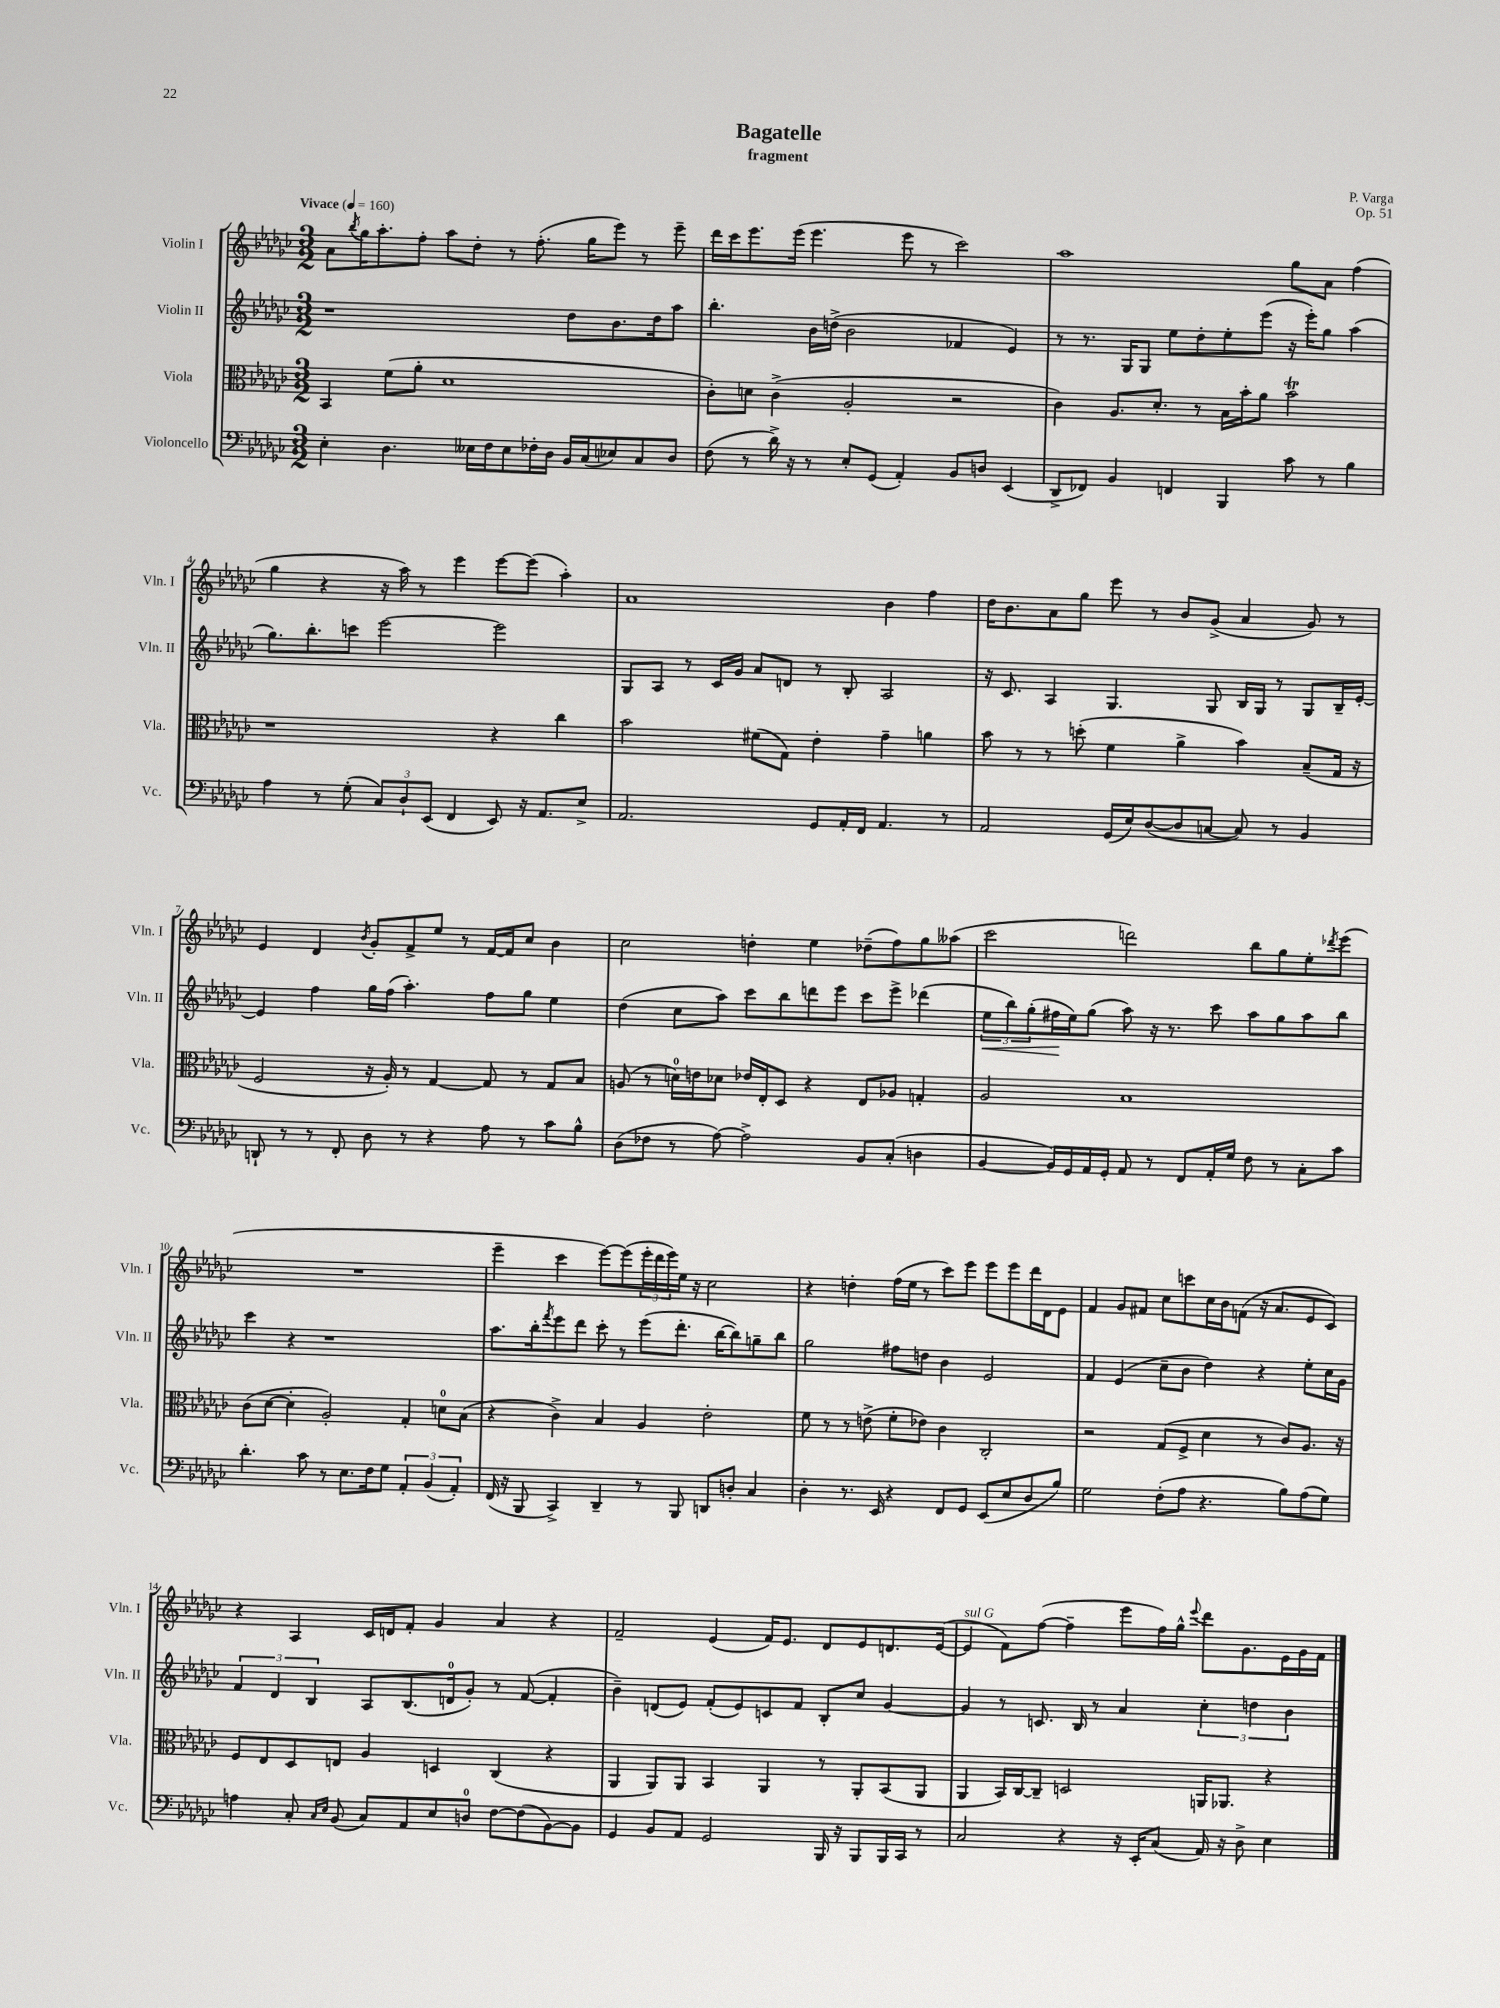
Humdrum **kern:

**kern	**kern	**kern	**dynam	**kern
*part4	*part3	*part2	*part2	*part1
*staff4	*staff3	*staff2	*staff2	*staff1
*I"Violoncello	*I"Viola	*I"Violin II	*	*I"Violin I
*I'Vc.	*I'Vla.	*I'Vln. II	*	*I'Vln. I
*clefF4	*clefC3	*clefG2	*	*clefG2
*k[b-e-a-d-g-c-]	*k[b-e-a-d-g-c-]	*k[b-e-a-d-g-c-]	*	*k[b-e-a-d-g-c-]
*M3/2	*M3/2	*M3/2	*	*M3/2
*MM160	*MM160	*MM160	*	*MM160
=1	=1	=1	=1	=1
!	!	!	!	!LO:TX:a:B:t=Vivace
4E-'\	4BB-/	1r	.	8a-\L
.	.	.	.	8qbb-/
.	.	.	.	16gg-\K
.	.	.	.	8.aa-'\
4.D-\	(8f\L	.	.	.
.	8a-'\J	.	.	8ff'\J
.	1d-	.	.	8aa-\L
16E--X\LL	.	.	.	8dd-'\J
16F\J	.	.	.	.
8E--\	.	.	.	8r
16F-X'\L	.	.	.	(8.ff'\
16D-\JJ	.	.	.	.
16BB-/LL	.	8dd-\L	.	.
(16C-/J	.	.	.	16gg-\KL
8E-X/)	.	8.b-\	.	8eee-\J)
8C-/	.	.	.	8r
.	.	16dd-\k	.	.
8D-/J	.	8aa-\J	.	8eee-~\
=2	=2	=2	=2	=2
(8F\	8c-'\L)	4.bb-'\	.	16ddd-\LL
.	.	.	.	16ccc-\J
8r	8dn\J	.	.	8.eee-\
16d-^\)	(4c-^\	.	.	.
16r	.	.	.	(16eee-\Jk
8r	.	16b-\LL	.	4.eee-\
.	.	(16ddn^\JJ	.	.
8E-'/L	2A-'/	2b-\	.	.
(8GG-/J	.	.	.	.
4AA-'/)	.	.	.	8eee-\
.	.	.	.	8r
8BB-/L	2r	4f-X/	.	2ccc-\)
8Dn/J	.	.	.	.
(4EE-/	.	4e-/)	.	.
=3	=3	=3	=3	=3
8DD-^/L	4c-\)	8r	.	1aa-
8FF-X/J)	.	8.r	.	.
4BB-/	8.A-/L	.	.	.
.	.	16G-/KL	.	.
.	.	8G-/J	.	.
.	8.d-'/J	.	.	.
4FFn/	.	8ee-\L	.	.
.	8r	8dd-'\	.	.
4BBB-/	16B-\LL	8ee-'\	.	.
.	16b-'\J	.	.	.
.	8a-\J	(8eee-\J	.	.
8c-\	2b-t\	16r	.	8gg-\L
.	.	16eee-'\KL)	.	.
8r	.	8gg-\J	.	8a-\J
4B-\	.	(4aa-\	.	(4ff\
!!LO:LB:g=z
=4	=4	=4	=4	=4
4A-\	1r	8.gg-\L)	.	4gg-\
.	.	8.bb-'\	.	.
8r	.	.	.	4r
(8G-'\	.	8cccn\J	.	.
12C-/L)	.	[2eee-\	.	16r
.	.	.	.	16aa-\)
12D-`/	.	.	.	.
.	.	.	.	8r
(12EE-/J	.	.	.	.
4FF/	.	.	.	4eee-\
8EE-/)	4r	2eee-\]	.	[8eee-\L
16r	.	.	.	(8eee-\J]
8.AA-/L	.	.	.	.
.	4cc-\	.	.	4aa-'\)
8E-^/J	.	.	.	.
=5	=5	=5	=5	=5
2.AA-/	2b-\	8G-/L	.	1a-
.	.	8A-/J	.	.
.	.	8r	.	.
.	.	16c-/LL	.	.
.	.	16g-/JJ	.	.
.	(8f#X\L	8a-/L	.	.
.	8G-\J)	8dn/J	.	.
8GG-/L	4e-'\	8r	.	.
16AA-'/L	.	8B-'/	.	.
16FF/JJ	.	.	.	.
4.AA-/	4g-~\	2A-/	.	4b-\
.	4an\	.	.	4ff\
8r	.	.	.	.
=6	=6	=6	=6	=6
2AA-/	8b-\	16r	.	16dd-\KL
.	.	8.c-/	.	8.b-\
.	8r	.	.	.
.	8r	4A-/	.	8a-\
.	(8ddn'\	.	.	8gg-\J
(16GG-/LL	4f\	4.G-/	.	8eee-\
16E-/J)	.	.	.	.
([8D-/	.	.	.	8r
8D-/]	4a-^\	.	.	8b-/L
[8Cn/J	.	8G-/	.	(8g-^/J
8C/])	4b-\)	16B-/LL	.	4a-/
.	.	16G-/JJ	.	.
8r	.	8r	.	.
4BB-/	(8B-~/L	8G-/L	.	8g-/)
.	16G-/Jk	16B-~/L	.	8r
.	16r	[16e-'/JJ	.	.
!!LO:LB:g=z
=7	=7	=7	=7	=7
8DDn`/	2F/	4e-/]	.	4e-/
8r	.	.	.	.
8r	.	4ff\	.	4d-/
8FF'/	.	.	.	.
.	.	.	.	8qb-/
8D-\	16r	16gg-\LL	.	8g-'/L
.	16A-'/)	(16ff\JJ	.	.
8r	8r	4.aa-'\)	.	8f^/
4r	[4G-/	.	.	8ee-/J
.	.	.	.	8r
8A-\	8G-/]	8ff\L	.	[16f/LL
.	.	.	.	16f/J]
8r	8r	8gg-\J	.	8cc-/J
8c-\L	8G-/L	4ee-\	.	4b-\
8B-^^\J	8B-/J	.	.	.
=8	=8	=8	=8	=8
(8D-\L	(8An/	(4dd-\	.	2cc-\
8F-X\J	8r	.	.	.
8r	16dn\LL)	8cc-\L	.	.
.	16en\J	.	.	.
[8A-\)	8d-X\J	8aa-\J)	.	.
2A-^\]	16e-X/LL	8ccc-\L	.	4ddn'\
.	16E-'/J	.	.	.
.	8D-/J	8bb-\	.	.
.	4r	8dddn\	.	4ee-\
.	.	8eee-\J	.	.
8BB-/L	8E-/L	8ccc-\L	.	(8dd-X~\L
(8C-'/J	8A-X/J	8eee-^\J	.	8ff\)
4Dn\	4Gn'/	(4ddd-X\	.	8gg-\
.	.	.	.	(8aa--X\J
=9	=9	=9	=9	=9
!	!	!	!LO:HP:b	!
[4BB-/	2A-/	12ee-\L	<	2ccc-\
.	.	12bb-\)	.	.
.	.	(12gg-'\	.	.
16BB-/LL])	.	16ff#X\L	.	.
16GG-/	.	16ee-\J)	[	.
16AA-/	.	(8gg-\J	.	.
16GG-'/JJ	.	.	.	.
8AA-/	1B-	8aa-\)	.	2dddn\)
8r	.	16r	.	.
.	.	8.r	.	.
8FF/L	.	.	.	.
16AA-'/L	.	8ccc-\	.	.
16G-/JJ	.	.	.	.
8F\	.	8aa-\L	.	8bb-\L
8r	.	8gg-\	.	8gg-\
8C-'\L	.	8aa-\	.	8ee-'\
.	.	.	.	8qddd-X/
8c-\J	.	8bb-\J	.	(8eee-\J
!!LO:LB:g=z
=10	=10	=10	=10	=10
4.d-'\	(8c-\L	4ccc-\	.	1.r
.	[8d-\J	.	.	.
.	4d-'\]	4r	.	.
8c-\	.	.	.	.
8r	2A-'/)	1r	.	.
8.E-\L	.	.	.	.
16F\k	.	.	.	.
8G-\J	.	.	.	.
6AA-'/	4G-'/	.	.	.
(6BB-/	.	.	.	.
.	8dn\L	.	.	.
6AA-'/)	.	.	.	.
.	(8B-\J	.	.	.
=11	=11	=11	=11	=11
(16FF/	4r	8.aa-\L	.	4eee-~\
16r	.	.	.	.
8BBB-/	.	.	.	.
.	.	16bb-'\k	.	.
.	.	8qfff/	.	.
4CC-^/)	4c-^\)	8eee-\	.	4ccc-\
.	.	8ddd-\J	.	.
4DD-~/	4B-/	8ccc-'\	.	[8eee-\L)
.	.	8r	.	(8eee-\]
8r	4A-/	(8eee-\L	.	24eee-'\L
.	.	.	.	24ddd-\
.	.	.	.	24eee-\)
8BBB-/	.	8.ddd-'\J	.	16ee-\JJ
.	.	.	.	16r
8DDn/L	2e-'\	.	.	2cc-\
.	.	[16bb-\KL	.	.
8Dn'/J	.	8bb-\])	.	.
4C-/	.	8ggn~\	.	.
.	.	8bb-\J	.	.
=12	=12	=12	=12	=12
4D-'\	8f\	2gg-\	.	4r
.	8r	.	.	.
8.r	8r	.	.	4ddn'\
.	(8en^\	.	.	.
16EE-/	.	.	.	.
4r	8f'\L	8ff#X\L	.	(16ff\LL
.	.	.	.	16ee-\JJ
.	8e-X\J)	8ddn\J	.	8r
8FF/L	4c-\	4b-\	.	8ccc-\L)
8GG-/J	.	.	.	8eee-\J
(8EE-/L	2C-'/	2e-/	.	8eee-\L
8E-/	.	.	.	8eee-\
8D-/	.	.	.	16ddd-\L
.	.	.	.	16d-\J
8B-/J)	.	.	.	8e-\J
=13	=13	=13	=13	=13
2G-\	2r	4f/	.	4f/
.	.	(4e-/	.	8g-/L
.	.	.	.	8f#X/J
(8F'\L	(8G-/L	8cc-~\L	.	8cc-\L
8A-\J	8F^/J	8b-\J	.	8cccn\
4.r	4d-\	4dd-\)	.	16cc-\L
.	.	.	.	16b-\J
.	.	.	.	(8fn\J
.	8r	4r	.	16r
.	.	.	.	8.a-/L
8B-\L)	8c-/L)	.	.	.
(8A-\	8.A-/J	8ee-'\L	.	8e-/
8G-\J)	.	16cc-\L	.	8c-/J)
.	16r	16g-\JJ	.	.
!!LO:LB:g=z
=14	=14	=14	=14	=14
4An\	8F/L	6f/	.	4r
.	8E-/	.	.	.
.	.	6d-/	.	.
8C-'/	8D-/	.	.	4A-/
.	.	6B-/	.	.
16qqC-/LL	.	.	.	.
16qqE-/JJ	.	.	.	.
(8BB-/	8En/J	.	.	.
8C-/L)	4A-/	8A-/L	.	16c-/LL
.	.	.	.	16dn/J
8AA-/	.	(8.B-/	.	8f'/J
8E-/	4Dn/	.	.	4g-/
.	.	16dn/k	.	.
8Dn/J	.	8g-'/J)	.	.
[8F\L	(4C-/	8r	.	4a-/
(8F\]	.	([8f/	.	.
[8BB-\)	4r	4f'/]	.	4r
8BB-\J]	.	.	.	.
=15	=15	=15	=15	=15
4GG-/	4AA-/	4b-~\)	.	2f~/
8BB-/L	8AA-/L)	(8dn/L	.	.
8AA-/J	8AA-/J	8e-/J)	.	.
2GG-/	4BB-/	(8f'/L	.	(4e-/
.	.	8e-/)	.	.
.	4AA-/	8cn/	.	16f/KL)
.	.	.	.	8.e-/J
.	.	8f/J	.	.
16BBB-/	8r	8B-'/L	.	8d-/L
16r	.	.	.	.
8BBB-/L	8AA-'/L	8cc-/J	.	8e-/
16BBB-/L	(8BB-/	[4g-/	.	8.dn/
16CC-/JJ	.	.	.	.
8r	8AA-/J	.	.	.
.	.	.	.	([16e-/Jk
=16	=16	=16	=16	=16
!	!	!	!	!LO:TX:a:i:t=sul G
2C-/	4AA-/	4g-/]	.	4e-/]
.	16BB-/LL)	8r	.	8f\L)
.	[16C-/J	.	.	.
.	8C-~/J]	8.cn/	.	([8ff\J
4r	2Dn/	.	.	4ff~\]
.	.	16B-/	.	.
.	.	8r	.	.
16r	.	4a-/	.	8eee-\L
16EE-'/KL	.	.	.	.
(8C-/J	.	.	.	16ff\L)
.	.	.	.	16gg-^^\JJ
.	.	.	.	8qqeee-/
16AA-/)	16AAn/KL	6cc-'\	.	8ddd-\L
16r	8.AA-X/J	.	.	.
8D-^\	.	.	.	8.g-\
.	.	6ddn\	.	.
4E-\	4r	.	.	.
.	.	.	.	16e-\L
.	.	6b-\	.	.
.	.	.	.	16g-\
.	.	.	.	16f\JJ
==	==	==	==	==
*-	*-	*-	*-	*-
